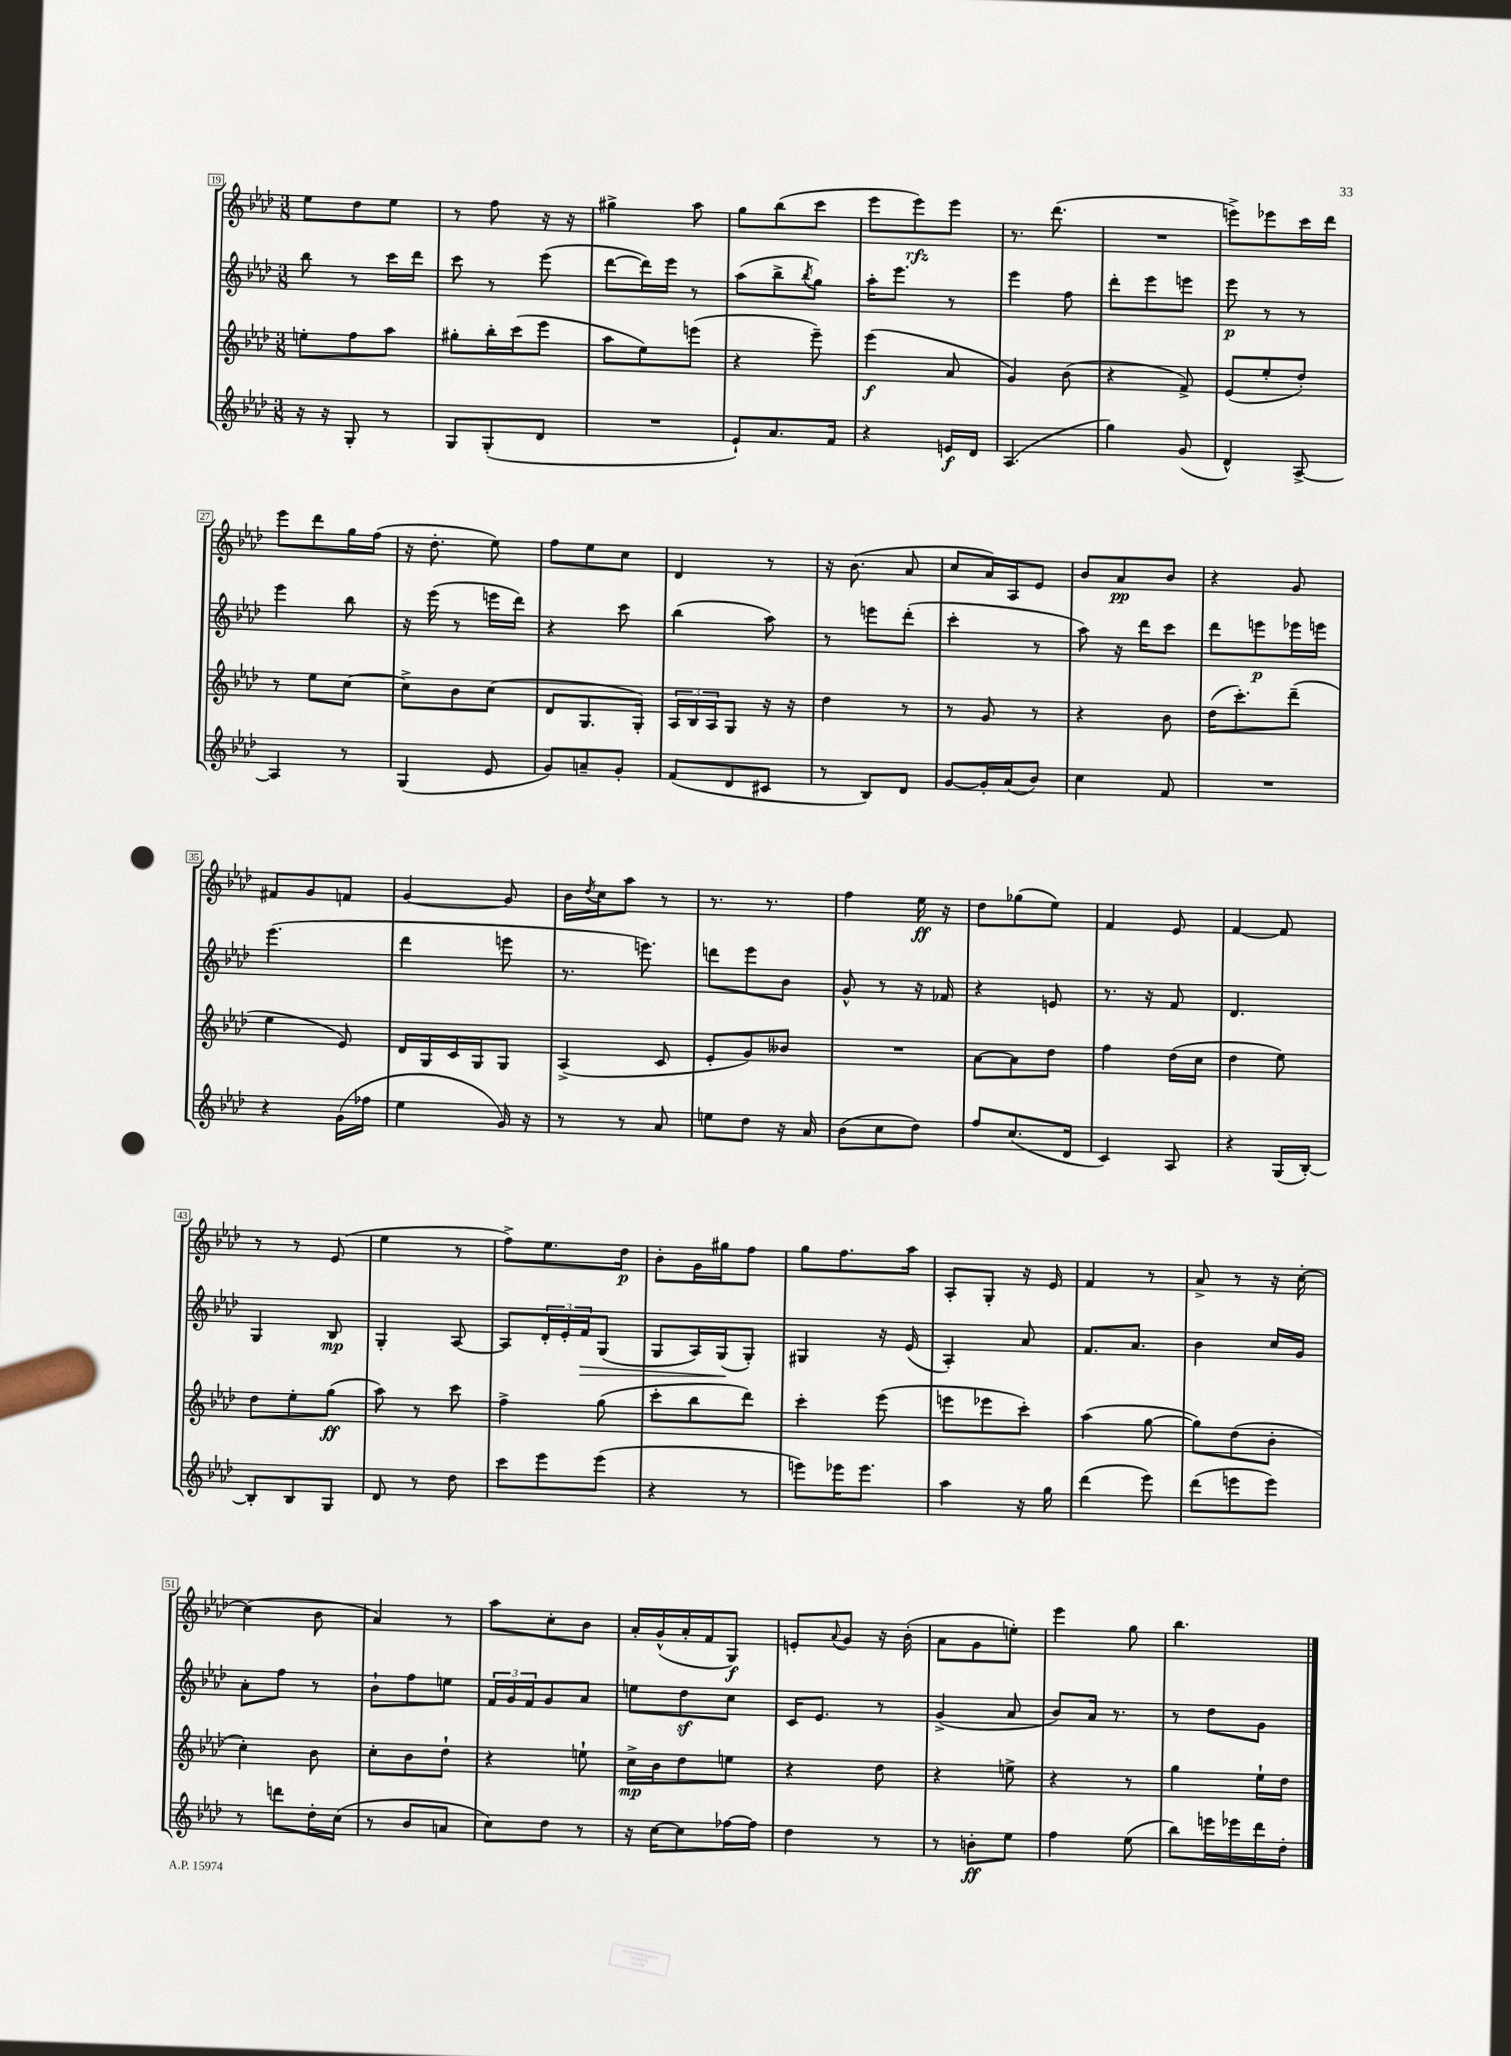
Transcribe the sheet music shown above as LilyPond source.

<<
\new StaffGroup <<
\new Staff = "s0" {
    \clef treble \key aes \major \numericTimeSignature \time 3/8
    ees''8 des''8 ees''8 |
    r8 f''8 r16 r16 |
    gis''4-> aes''8 |
    g''8 bes''8( c'''8 |
    ees'''8 ees'''8\rfz) ees'''8 |
    r8. des'''8.( |
    R4. |
    e'''8->) ees'''8 c'''16 des'''16 |
    ees'''8 des'''8 g''16 f''16( |
    r16 des''8.-. ees''8) |
    f''8 ees''8 c''8 |
    des'4 r8 |
    r16 bes'8.( aes'8 |
    c''8 aes'16) aes16 ees'8 |
    bes'8 aes'8\pp bes'8 |
    r4 g'8 |
    fis'8 g'8 f'8 |
    g'4~ g'8 |
    bes'16 \acciaccatura { des''8 } c''16 aes''8 r8 |
    r8. r8. |
    f''4 ees''16\ff r16 |
    des''8 ges''8( ees''8) |
    f'4 ees'8 |
    f'4~ f'8 |
    r8 r8 ees'8( |
    ees''4 r8 |
    f''8->) ees''8. des''16\p |
    bes'8-. g'16 gis''16 f''8 |
    g''8 f''8. aes''16 |
    aes8-. g8-. r16 ees'16 |
    f'4 r8 |
    aes'8-> r8 r16 c''16~-. |
    c''4( bes'8 |
    aes'4) r8 |
    aes''8 c''8-. bes'8 |
    aes'16-. g'16-^( aes'16-. f'16 g8\f) |
    e'8-. \appoggiatura { aes'8 } g'8 r16 bes'16-.( |
    aes'8 g'8 e''8-.) |
    ees'''4 g''8 |
    bes''4. \bar "|." |
}
\new Staff = "s1" {
    \clef treble \key aes \major \numericTimeSignature \time 3/8
    bes''8 r8 c'''16 des'''16 |
    c'''8 r8 ees'''8( |
    des'''8~ des'''16) ees'''16 r8 |
    aes''8( bes''8-> \acciaccatura { bes''8 } g''8) |
    aes''16-. ees'''8. r8 |
    ees'''4 f''8 |
    des'''8-. ees'''8 e'''8 |
    ees'''8\p r8 r8 |
    ees'''4 bes''8 |
    r16 ees'''16( r8 e'''16 des'''16) |
    r4 c'''8 |
    bes''4( aes''8) |
    r8 e'''8 des'''8-.( |
    c'''4-. r8 |
    aes''8) r16 des'''16 c'''8 |
    des'''8 e'''8\p ees'''16 e'''16 |
    ees'''4.( |
    des'''4 e'''8 |
    r8. e'''8.) |
    d'''8 ees'''8 bes'8 |
    g'8-^ r8 r16 fes'16 |
    r4 e'8 |
    r8. r16 f'8 |
    des'4. |
    g4 bes8\mp |
    g4-. aes8~ |
    aes8 \tuplet 3/2 { des'16-. ees'16-. f'16\> } g8( |
    g8 aes16) g16\!( g8-.) |
    gis4 r16 ees'16( |
    aes4-.) aes'8 |
    f'8. aes'8. |
    bes'4 c''16 g'16 |
    aes'8-. f''8 r8 |
    bes'8-! f''8 e''8 |
    \tuplet 3/2 { f'16 g'16 f'16 } g'8 aes'8 |
    e''8 des''8\sf c''8 |
    c'16 ees'8. r8 |
    g'4->( aes'8 |
    bes'8) aes'16 r8. |
    r8 des''8 g'8 \bar "|." |
}
\new Staff = "s2" {
    \clef treble \key aes \major \numericTimeSignature \time 3/8
    e''8-. f''8 aes''8 |
    gis''8-. bes''16-. c'''16( ees'''8 |
    aes''8 ees''8) e'''8( |
    r4 ees'''8--) |
    ees'''4\f( aes'8 |
    g'4) bes'8( |
    r4 f'8->) |
    ees'8( ees''8-. des''8-.) |
    r8 ees''8 c''8~ |
    c''8-> bes'8 c''8( |
    des'8 g8. g16-.) |
    \tuplet 3/2 { aes16 bes16 aes16 } g8 r16 r16 |
    des''4 r8 |
    r8 g'8 r8 |
    r4 bes'8 |
    des''16( c'''8.-.) des'''8--( |
    ees''4 ees'8) |
    des'16 g16 c'16 g16 g8 |
    aes4->( c'8 |
    ees'8-. g'8) beses'8 |
    R4. |
    aes'8~ aes'8 des''8 |
    f''4 des''16( c''16 |
    des''4 ees''8) |
    des''8 ees''8-. g''8\ff( |
    aes''8) r8 c'''8 |
    f''4-> g''8( |
    c'''8-. bes''8 des'''8) |
    c'''4-. ees'''8( |
    e'''8 ees'''8 c'''8-.) |
    aes''4( g''8~ |
    g''8) des''8( bes'8-. |
    c''4-.) bes'8 |
    c''8-. bes'8 des''8-! |
    r4 e''8-! |
    c''16->\mp bes'16 des''8 e''8 |
    r4 des''8 |
    r4 e''8-> |
    r4 r8 |
    g''4 ees''16-! des''16 \bar "|." |
}
\new Staff = "s3" {
    \clef treble \key aes \major \numericTimeSignature \time 3/8
    r16 r16 g8-. r8 |
    g8 g8-.( des'8 |
    R4. |
    ees'8-!) aes'8. f'16 |
    r4 e'16\f des'16 |
    aes4.( |
    g''4) g'8( |
    des'4-^) aes8~-> |
    aes4 r8 |
    g4( ees'8 |
    g'8) a'8-- g'8-. |
    f'8( des'8 cis'8 |
    r8 bes8) des'8 |
    g'8~ g'16-. aes'16( bes'8) |
    c''4 f'8 |
    R4. |
    r4 g'16( fes''16 |
    ees''4 g'16) r16 |
    r8 r8 aes'8 |
    e''8 des''8 r16 aes'16 |
    bes'8( c''8 des''8) |
    f''8 c''8.( des'16 |
    c'4) aes8 |
    r4 g16( bes16~-.) |
    bes8-. bes8 g8 |
    des'8 r8 des''8 |
    c'''8 ees'''8 ees'''8( |
    r4 r8 |
    e'''8) ees'''16 ees'''8. |
    aes''4 r16 g''16 |
    des'''4( ees'''8) |
    des'''8( e'''8 e'''8) |
    r8 d'''8 des''16-. c''16( |
    r8 bes'8 a'8 |
    c''8) des''8 r8 |
    r16 c''16~ c''8 fes''16~ fes''16 |
    des''4 r8 |
    r8 b'8-.\ff ees''8 |
    f''4 ees''8( |
    bes''8) e'''16 ees'''16 des'''16 des''16-. \bar "|." |
}
>>
>>
\layout { \context { \Score currentBarNumber = #19 \override BarNumber.stencil = #(make-stencil-boxer 0.1 0.3 ly:text-interface::print) } }
